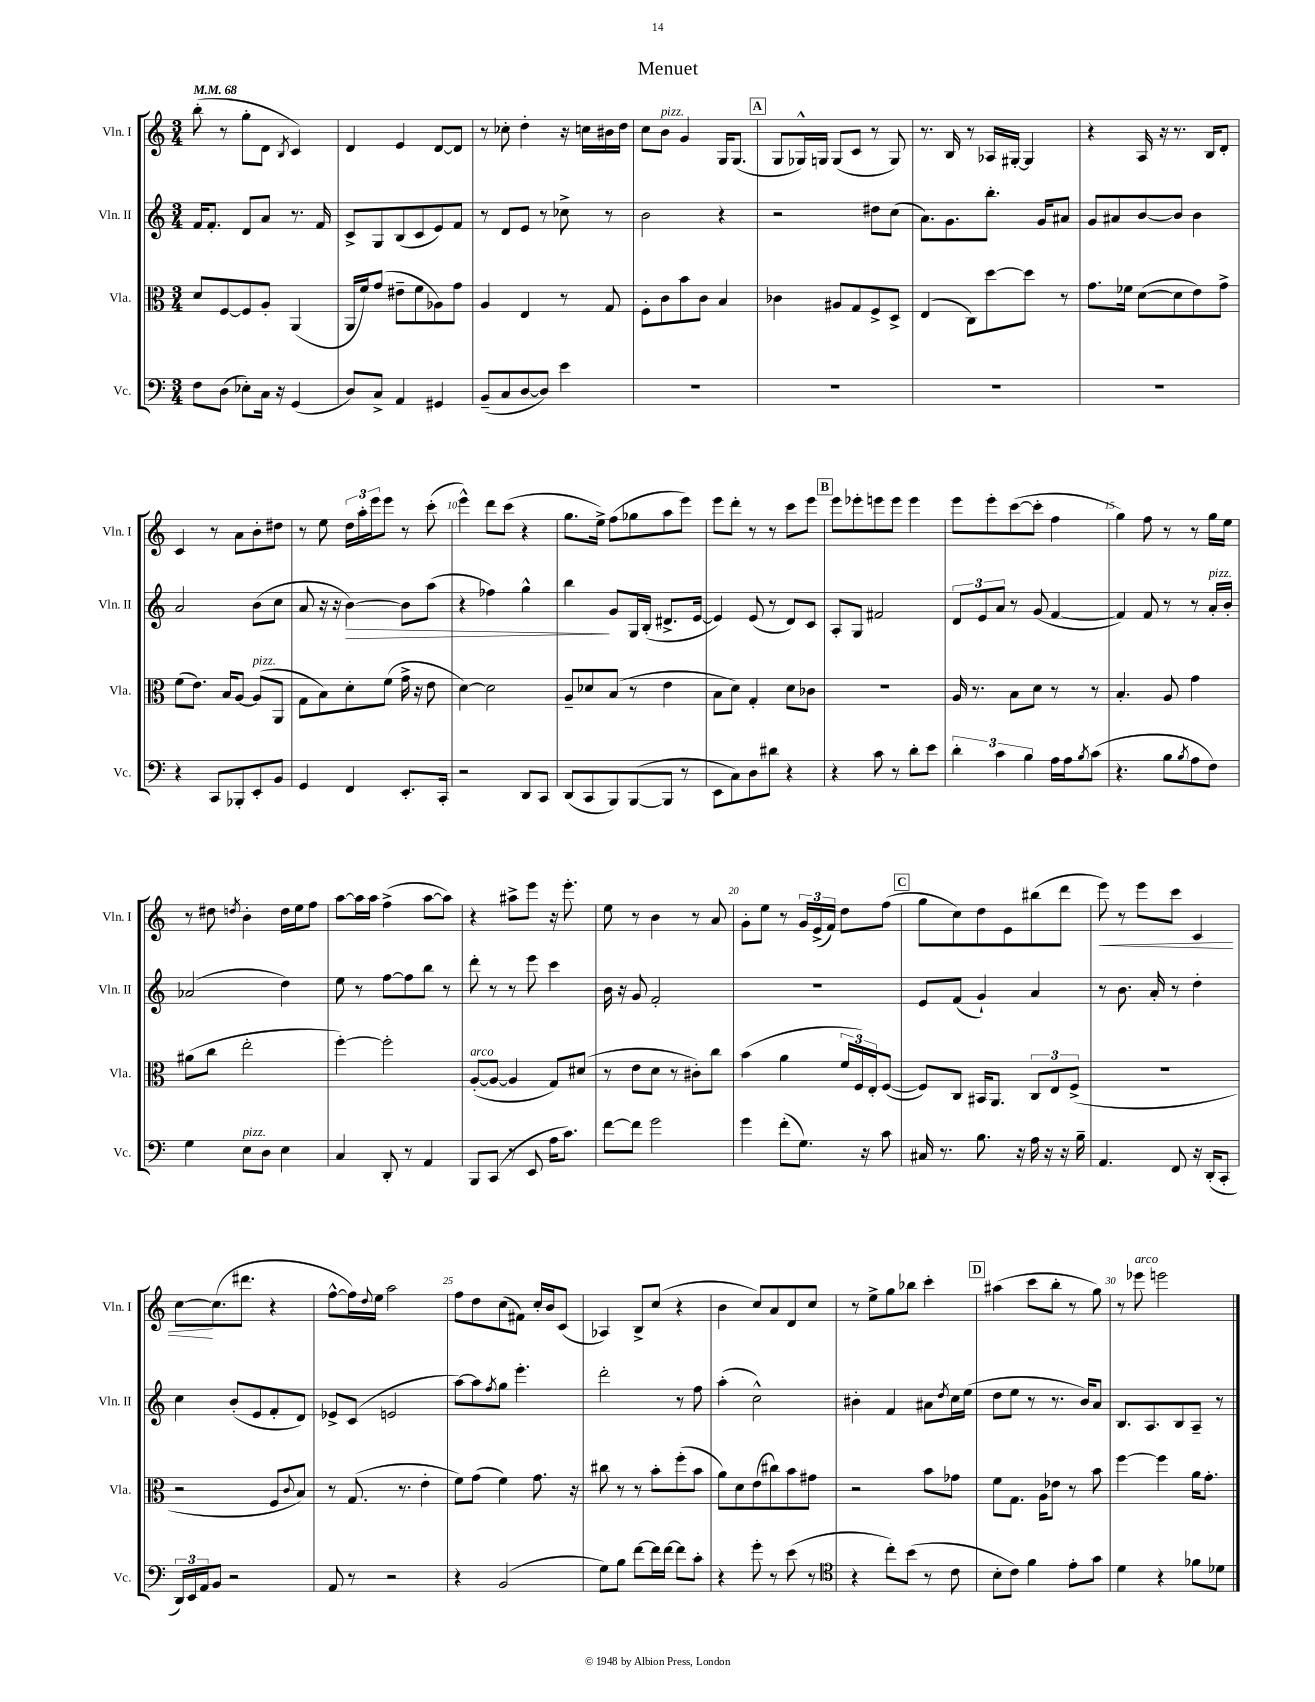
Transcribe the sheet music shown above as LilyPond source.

\header { title = "Menuet" }
<<
\new StaffGroup <<
\new Staff = "s0" \with { instrumentName = "Vln. I" shortInstrumentName = "Vln. I" } {
    \clef treble \key c \major \numericTimeSignature \time 3/4 \tempo 4 = 68
    b''8-.( r8 g''8-. d'8 \acciaccatura { b8 } c'4) |
    d'4 e'4 d'8~ d'8 |
    r8 ces''8-. d''4-. r16 c''16 bis'16 d''16 |
    c''8 b'8^\markup { \italic "pizz." } g'4 g16 g8.( |
    \mark \markup { \box "A" } g8 ges16-^) g16 g8( c'8 r8 g8) |
    r8. b16 r8 aes16 gis16~-. gis4 |
    r4 a16 r16 r8. b16 d'8-. |
    c'4 r8 a'8 b'8-. dis''8 |
    r8 e''8 \tuplet 3/2 { d''16 a''16-. e'''16 } e'''8 r8 c'''8-.( |
    e'''4-^) d'''8 c'''8( r4 |
    g''8. e''16->) f''8( ges''8 a''8 e'''8) |
    e'''8 d'''8-. r8 r8 c'''8 e'''8 |
    \mark \markup { \box "B" } e'''8 ees'''8-. e'''8 e'''8 e'''4 |
    e'''8 e'''8-. c'''8~( c'''8-. f''4 |
    g''4) f''8 r8 r8 g''16 e''16 |
    r8 dis''8 \acciaccatura { d''8 } b'4-. d''16 e''16 f''8 |
    a''8~ a''16 a''16 f''4->( a''8~ a''8) |
    r4 ais''8-> e'''8 r16 e'''8.-. |
    e''8 r8 b'4 r8 a'8 |
    g'8-. e''8 r8 \tuplet 3/2 { g'16 e'16->( f'16) } d''8 f''8( |
    \mark \markup { \box "C" } g''8 c''8) d''8 e'8 bis''8( d'''8 |
    e'''8\<) r8 e'''8 c'''8 c'4 |
    c''8~\! c''8.( dis'''8. r4 |
    f''8~-^ f''16) \appoggiatura { d''8 } e''16 a''2 |
    f''8 d''8 c''8( fis'8) c''16-. b'16 c'8( |
    aes4) b8-> c''8( r4 |
    b'4 c''8) a'8 d'8 c''8 |
    r8 e''8-> g''8 bes''8 c'''4-. |
    \mark \markup { \box "D" } ais''4( c'''8 b''8-. r8 g''8) |
    r8 ees'''8^\markup { \italic "arco" } e'''2 \bar "|." |
}
\new Staff = "s1" \with { instrumentName = "Vln. II" shortInstrumentName = "Vln. II" } {
    \clef treble \key c \major \numericTimeSignature \time 3/4
    f'16 f'8.-. d'8 a'8 r8. f'16 |
    c'8-> g8 b8( c'8 e'8) f'8 |
    r8 d'8 e'8 r8 ces''8-> r8 |
    b'2 r4 |
    \mark \markup { \box "A" } r2 dis''8 c''8( |
    a'8.) g'8. b''8.-. g'16 ais'8 |
    g'8 ais'8 b'8~ b'8 b'4 |
    a'2 b'8( c''8 |
    a'8 r16 r16 b'4~\>) b'8 a''8( |
    r4 fes''4) g''4-^ |
    b''4\! g'8 g16 b16-.( dis'8.-> e'16~ |
    e'4) e'8( r8 d'8) c'8 |
    \mark \markup { \box "B" } a8-. g8 fis'2 |
    \tuplet 3/2 { d'8 e'8 a'8 } r8 g'8( f'4~ |
    f'4) f'8 r8 r8 a'16-.^\markup { \italic "pizz." } b'16-. |
    aes'2( d''4) |
    e''8 r8 f''8~ f''8 b''8 r8 |
    d'''8-. r8 r8 e'''8 c'''4 |
    b'16 r16 g'8 f'2-. |
    R2. |
    \mark \markup { \box "C" } e'8 f'8( g'4-!) a'4 |
    r8 b'8. a'16-. r8 d''4-. |
    c''4 b'8-.( e'8 f'8-. d'8) |
    ees'8-> c'8( e'2 |
    a''8~) a''8 \acciaccatura { f''8 } g''8 e'''4.-. |
    d'''2-. r8 f''8 |
    a''4-.( c''2-^) |
    bis'4-. f'4 ais'8 \acciaccatura { d''8 } c''16 e''16( |
    \mark \markup { \box "D" } d''8 e''8 r8 r8. b'16) a'8 |
    b8. a8. b8 a8-- r8 \bar "|." |
}
\new Staff = "s2" \with { instrumentName = "Vla." shortInstrumentName = "Vla." } {
    \clef alto \key c \major \numericTimeSignature \time 3/4
    d'8 f8~ f8 a8-. a,4( |
    a,16 f'16) g'8( eis'8-- f'8 aes8) g'8 |
    a4 e4 r8 g8 |
    f8-. c'8 b'8 c'8 b4 |
    \mark \markup { \box "A" } ces'4 ais8 g8 f8-> d8-> |
    e4( c8) d''8~ d''8 r8 |
    g'8. fes'16 d'8~( d'8 e'8) g'8-> |
    f'8( e'8.) b16 a8~ a8^\markup { \italic "pizz." }( a,8 |
    g8 b8) d'8-. f'8( g'16-> r16 e'8 |
    d'4~) d'2 |
    a8-- des'8 b8( r8 e'4 |
    b8 d'8) g4-. d'8 ces'8 |
    \mark \markup { \box "B" } R2. |
    a16 r8. b8 d'8 r8 r8 |
    b4.-. a8 g'4 |
    ais'8( c''8 e''2-. |
    f''4~-.) f''2-. |
    a8~-.^\markup { \italic "arco" }( a8~ a4 g8) dis'8( |
    r8 e'8 d'8 r8 cis'8-.) c''8 |
    b'4( a'4 \tuplet 3/2 { f'16 f16) e16-. } f8~( |
    \mark \markup { \box "C" } f8) c8 bis,16 a,8. \tuplet 3/2 { c8 e8 f8->( } |
    R2. |
    r2 f8 \appoggiatura { c'8 } b8) |
    r8 g8.( r8. e'4-. |
    f'8) g'8( f'4) g'8. r16 |
    cis''8 r8 r8 b'8-. f''8-.( b'8 |
    a'8) d'8 e'8( cis''8) b'8 gis'8 |
    r2 b'8 ges'8 |
    \mark \markup { \box "D" } f'8 g8. a16 ees'8 r8 b'8 |
    f''4~ f''4 a'16 g'8.-. \bar "|." |
}
\new Staff = "s3" \with { instrumentName = "Vc." shortInstrumentName = "Vc." } {
    \clef bass \key c \major \numericTimeSignature \time 3/4
    f8 d8( ees8-.) c16 r16 g,4( |
    d8) c8-> a,4 gis,4 |
    b,8--( c8 d8~ d8) e'4 |
    R2. |
    \mark \markup { \box "A" } R2. |
    R2. |
    R2. |
    r4 c,8 bes,,8-. e,8-. b,8 |
    g,4 f,4 e,8.-. c,16-. |
    r2 d,8 c,8 |
    d,8( c,8 b,,8) b,,8~( b,,8 r8 |
    e,8 c8) d8 dis'8 r4 |
    \mark \markup { \box "B" } r4 c'8 r8 d'8-. e'8 |
    \tuplet 3/2 { d'4-. c'4 b4 } a16 a16 \acciaccatura { b8 } c'8( |
    r4. b8 \acciaccatura { b8 } a8 f8) |
    g4 e8^\markup { \italic "pizz." } d8 e4 |
    c4 d,8-. r8 a,4 |
    b,,8 c,8( r8 e,8 a16 c'8.) |
    f'8~ f'8 g'2 |
    g'4 f'8-.( g8.) r16 c'8 |
    \mark \markup { \box "C" } cis16 r8. b8. r16 a16 r16 r16 b16-- |
    a,4. f,8 r16 d,16-.( c,8-. |
    \tuplet 3/2 { d,16) e,16 a,16 } b,8 r2 |
    a,8 r8 r2 |
    r4 b,2( |
    g8) b8 f'8~ f'16 f'16~ f'8 c'8-. |
    r4 g'8-. r8 e'8( r8 |
    \clef tenor r4 c''8-.) b'8( r8 c'8 |
    \mark \markup { \box "D" } b8-. c'8) f'4 e'8-. g'8 |
    d'4 r4 fes'8 des'8 \bar "|." |
}
>>
>>
\layout { \context { \Score \override BarNumber.break-visibility = ##(#f #t #t) barNumberVisibility = #(every-nth-bar-number-visible 5) } }
